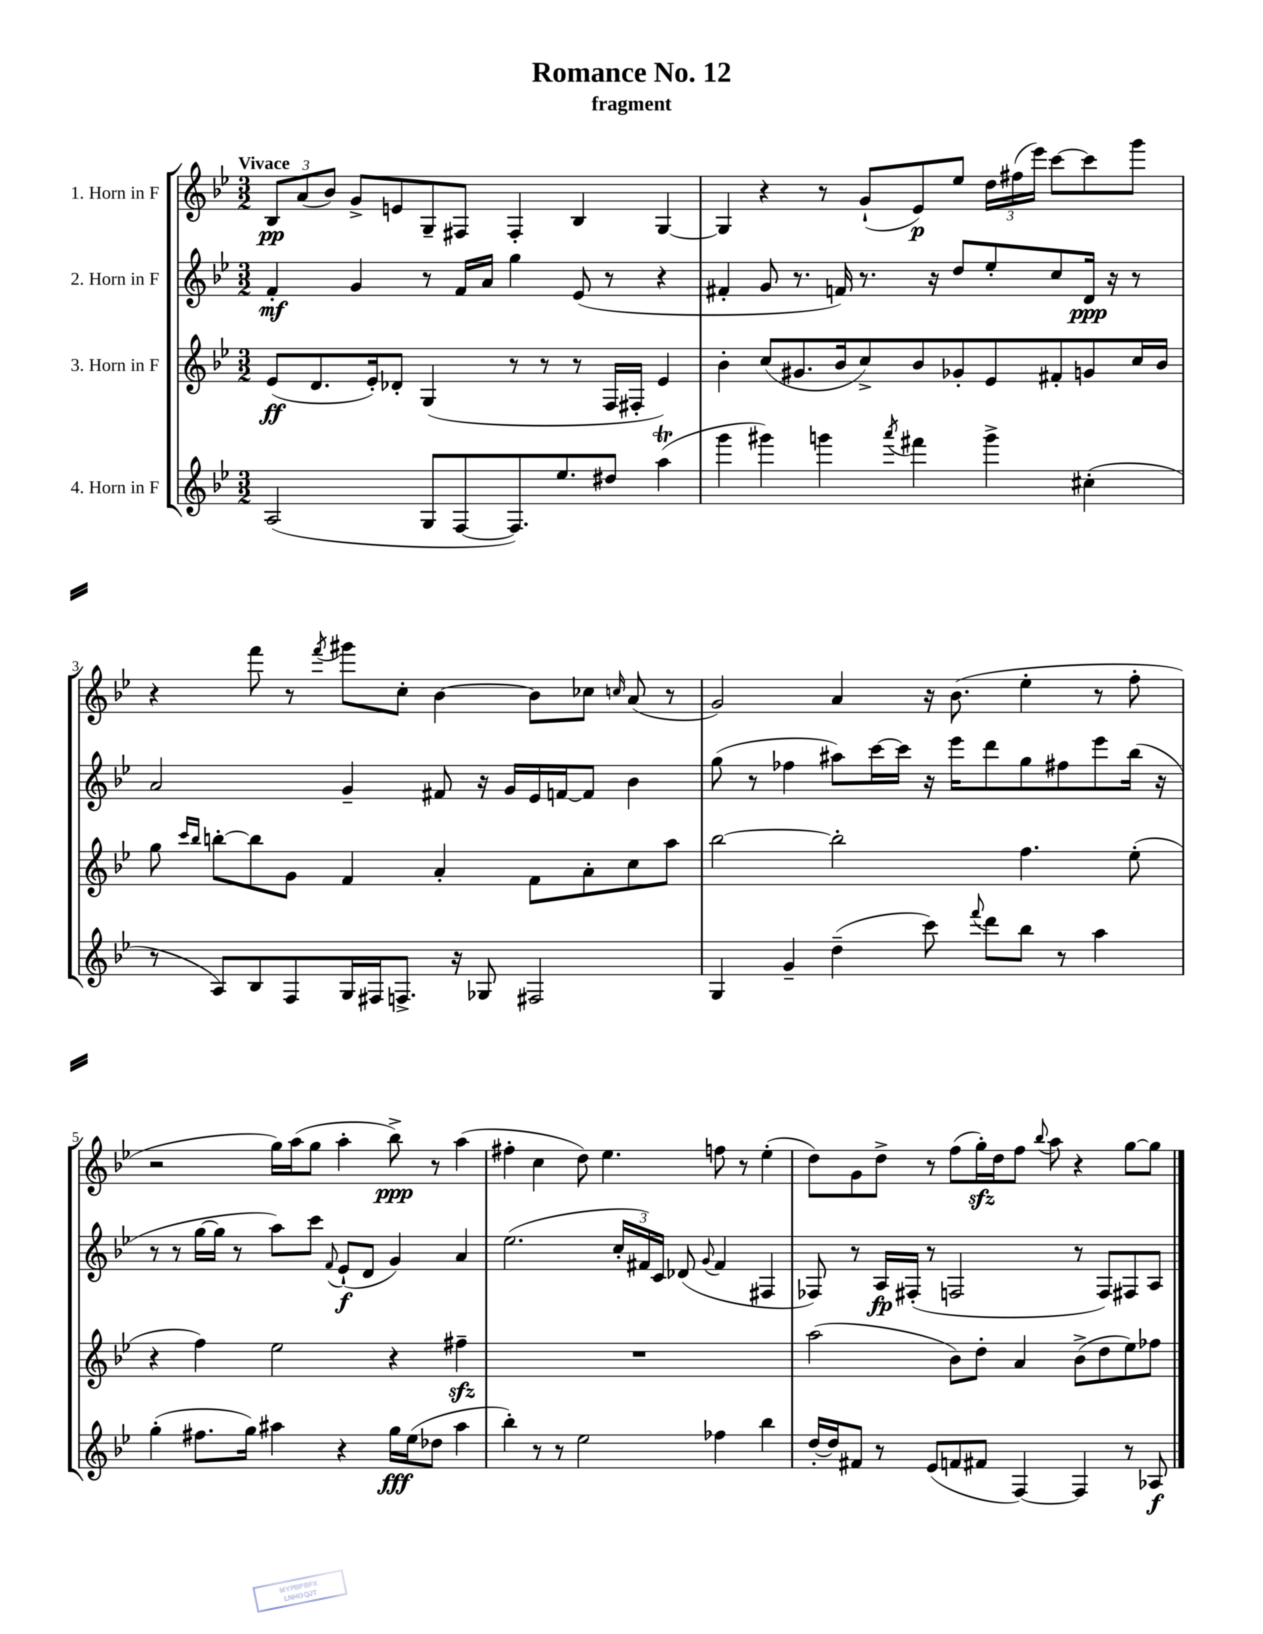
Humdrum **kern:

**kern	**dynam	**kern	**dynam	**kern	**dynam	**kern	**dynam
*part4	*part4	*part3	*part3	*part2	*part2	*part1	*part1
*staff4	*staff4	*staff3	*staff3	*staff2	*staff2	*staff1	*staff1
*I"4. Horn in F	*	*I"3. Horn in F	*	*I"2. Horn in F	*	*I"1. Horn in F	*
*clefG2	*	*clefG2	*	*clefG2	*	*clefG2	*
*k[b-e-]	*	*k[b-e-]	*	*k[b-e-]	*	*k[b-e-]	*
*M3/2	*	*M3/2	*	*M3/2	*	*M3/2	*
=1	=1	=1	=1	=1	=1	=1	=1
!	!	!	!	!	!	!LO:TX:a:B:t=Vivace	!
(2A/	.	(8e-/L	ff	4f'/	mf	12B-/L	pp
.	.	.	.	.	.	(12a/	.
.	.	8.d/	.	.	.	.	.
.	.	.	.	.	.	12b-/J)	.
.	.	.	.	4g/	.	8g^/L	.
.	.	16e-'/k)	.	.	.	.	.
.	.	8d-X'/J	.	.	.	8en/	.
8G/L	.	(4G/	.	8r	.	8G~/	.
[8F/	.	.	.	16f/LL	.	8F#X/J	.
.	.	.	.	16a/JJ	.	.	.
8.F/])	.	8r	.	4gg\	.	4F#'/	.
.	.	8r	.	.	.	.	.
8.ee-/	.	.	.	.	.	.	.
.	.	8r	.	(8e-/	.	4B-/	.
8dd#X/J	.	16F/LL	.	8r	.	.	.
.	.	16F#X'/JJ	.	.	.	.	.
(4aat\	.	4e-/)	.	4r	.	[4G/	.
=2	=2	=2	=2	=2	=2	=2	=2
4ggg\	.	4b-'\	.	4f#X'/	.	4G/]	.
4ggg#X\)	.	(8cc/L	.	8g/	.	4r	.
.	.	8.g#X/	.	8.r	.	.	.
4gggn\	.	.	.	.	.	8r	.
.	.	16b-/k	.	16fn/)	.	.	.
.	.	8cc^/)	.	8.r	.	(8g`/L	.
8qaaa/	.	.	.	.	.	.	.
4fff#X\	.	8b-/	.	.	.	8e-/)	p
.	.	.	.	16r	.	.	.
.	.	8g-X'/	.	8dd/L	.	8ee-/J	.
4ggg^\	.	8e-/	.	8ee-'/	.	24dd\LL	.
.	.	.	.	.	.	(24ff#X\	.
.	.	.	.	.	.	24eee-\JJ)	.
.	.	8f#X'/	.	8cc/	.	[8ccc\L	.
(4cc#X'\	.	8gn/	.	16d/Jk	ppp	8ccc\]	.
.	.	.	.	16r	.	.	.
.	.	16cc/L	.	8r	.	8ggg\J	.
.	.	16b-/JJ	.	.	.	.	.
!!LO:LB:g=z
=3	=3	=3	=3	=3	=3	=3	=3
8r	.	8gg\	.	2a/	.	4r	.
.	.	16qqccc/LL	.	.	.	.	.
.	.	16qqbb-/JJ	.	.	.	.	.
8A/L)	.	[8bbn'\L	.	.	.	.	.
8B-/	.	8bb\]	.	.	.	8fff\	.
8F/	.	8g\J	.	.	.	8r	.
.	.	.	.	.	.	8qfff/	.
16G/L	.	4f/	.	4g~/	.	8ggg#X\L	.
16F#X/J	.	.	.	.	.	.	.
8.Fn^/J	.	.	.	.	.	8cc'\J	.
.	.	4a'/	.	8f#X/	.	[4b-\	.
16r	.	.	.	.	.	.	.
8G-X/	.	.	.	16r	.	.	.
.	.	.	.	16g/LL	.	.	.
2F#X/	.	8f\L	.	16e-/	.	8b-\L]	.
.	.	.	.	[16fn/J	.	.	.
.	.	8a'\	.	8f/J]	.	8cc-X\J	.
.	.	.	.	.	.	16qqccn/	.
.	.	8cc\	.	4b-\	.	(8a/	.
.	.	8aa\J	.	.	.	8r	.
=4	=4	=4	=4	=4	=4	=4	=4
4G/	.	[2bb-\	.	(8gg\	.	2g/)	.
.	.	.	.	8r	.	.	.
4g~/	.	.	.	4ff-X\	.	.	.
(4dd~\	.	2bb-'\]	.	8aa#X\L)	.	4a/	.
.	.	.	.	[16ccc\L	.	.	.
.	.	.	.	16ccc\JJ]	.	.	.
8ccc\)	.	.	.	16r	.	16r	.
.	.	.	.	16eee-\KL	.	(8.b-\	.
8qqfff/	.	.	.	.	.	.	.
8ddd\L	.	.	.	8ddd\	.	.	.
8bb-\J	.	4.ff\	.	8gg\	.	4ee-'\	.
8r	.	.	.	8ff#X\	.	.	.
4aa\	.	.	.	8eee-\	.	8r	.
.	.	(8ee-'\	.	(16bb-\Jk	.	8ff'\	.
.	.	.	.	16r	.	.	.
!!LO:LB:g=z
=5	=5	=5	=5	=5	=5	=5	=5
(4gg'\	.	4r	.	8r	.	2r	.
.	.	.	.	8r	.	.	.
8.ff#X\L	.	4ff\)	.	[16gg\LL	.	.	.
.	.	.	.	16gg\JJ]	.	.	.
.	.	.	.	8r	.	.	.
16gg\Jk)	.	.	.	.	.	.	.
4aa#X\	.	2ee-\	.	8aa\L)	.	16gg\LL)	.
.	.	.	.	.	.	(16aa\J	.
.	.	.	.	8ccc\J	.	8gg\J	.
.	.	.	.	8qqf/	.	.	.
4r	.	.	.	(8e-`/L	f	4aa'\	.
.	.	.	.	8d/J	.	.	.
16gg\LL	fff	4r	.	4g/)	.	8bb-^\)	ppp
(16ee-\J	.	.	.	.	.	.	.
8dd-X\J	.	.	.	.	.	8r	.
4aa#\	.	4ff#Xzz~\	.	4a/	.	(4aa\	.
=6	=6	=6	=6	=6	=6	=6	=6
4bb-'\)	.	1.r	.	(2.ee-\	.	4ff#X'\	.
8r	.	.	.	.	.	4cc\	.
8r	.	.	.	.	.	.	.
2ee-\	.	.	.	.	.	8dd\)	.
.	.	.	.	.	.	4.ee-\	.
.	.	.	.	24cc'/LL	.	.	.
.	.	.	.	24f#X/)	.	.	.
.	.	.	.	24c/JJ	.	.	.
.	.	.	.	(8d-X/	.	.	.
.	.	.	.	8qqg/	.	.	.
4ff-X\	.	.	.	4f#/	.	8ffn\	.
.	.	.	.	.	.	8r	.
4bb-\	.	.	.	4F#X/	.	(4ee-'\	.
=7	=7	=7	=7	=7	=7	=7	=7
[16dd'/LL	.	(2aa\	.	8F-X/)	.	8dd\L)	.
16dd/J]	.	.	.	.	.	.	.
8f#X/J	.	.	.	8r	.	8g\	.
8r	.	.	.	16A/LL	fp	8dd^\J	.
.	.	.	.	(16F#X'/JJ	.	.	.
(8e-/L	.	.	.	8r	.	8r	.
8fn/	.	8b-\L)	.	2Fn/	.	(8ff\L	.
8f#X/J	.	8dd'\J	.	.	.	16ggzz'\L)	.
.	.	.	.	.	.	16dd\J	.
[4F/)	.	4a/	.	.	.	8ff\J	.
.	.	.	.	.	.	8qqbb-/	.
.	.	.	.	.	.	8aa\	.
4F/]	.	(8b-^\L	.	8r	.	4r	.
.	.	8dd\	.	8F/L)	.	.	.
8r	.	8ee-\)	.	8F#X/	.	[8gg\L	.
8A-X/	f	8ff-X\J	.	8A/J	.	8gg\J]	.
==	==	==	==	==	==	==	==
*-	*-	*-	*-	*-	*-	*-	*-
